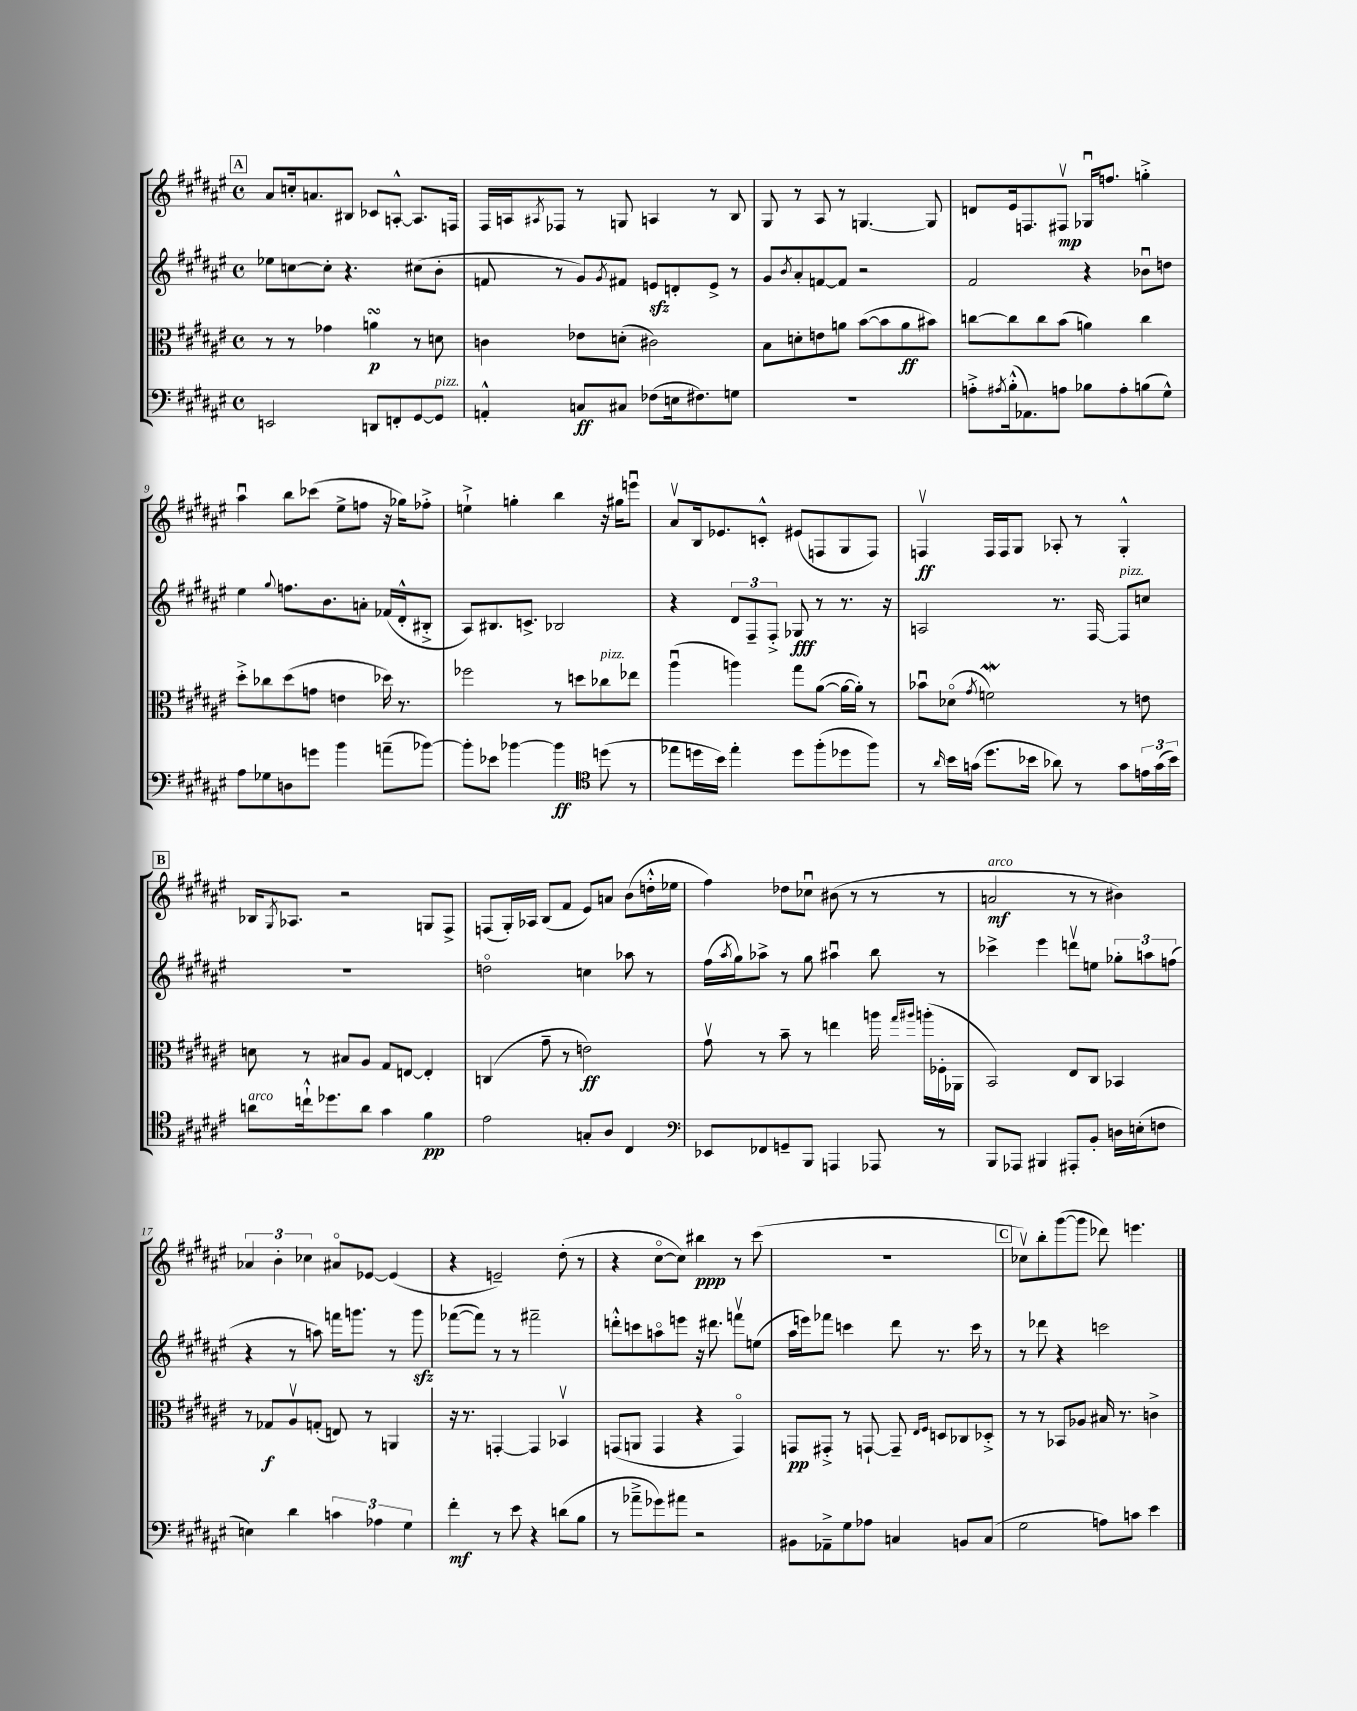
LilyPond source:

<<
\new StaffGroup <<
\new Staff = "s0" {
    \clef treble \key fis \major \defaultTimeSignature \time 4/4
    \mark \markup { \box "A" } ais'8 c''16-. a'8. bis8 ces'8 a8~-.-^ a8. f16 |
    fis16 a16 \acciaccatura { ais8 } fes8 r8 g8 a4 r8 b8 |
    gis8 r8 ais8 r8 g4.~ g8 |
    d'8 eis'16 f8. fis8\upbow\mp ges16\downbow f''8. g''4-.-> |
    ais''4\downbow b''8 ces'''8( eis''8-> f''8 r16 ges''16) fes''8-.-> |
    e''4-!-> g''4-. b''4 r16 gis''16 e'''8\downbow |
    ais'8\upbow b16 ees'8. c'8-.-^ eis'8( f8 gis8 f8) |
    f4\upbow\ff f16 f16 gis8 aes8-. r8 gis4-.-^ |
    \mark \markup { \box "B" } bes16 \acciaccatura { gis8 } aes8. r2 g8 fis8-> |
    f8( gis16-.) aes16 b8( fis'8 eis'8) a'8 b'8( d''16-.-^ ees''16 |
    fis''4) des''8 ces''8\downbow bis'8( r8 r8 r8 |
    a'2\mf^\markup { \italic "arco" } r8 r8 bis'4) |
    \tuplet 3/2 { aes'4 b'4-. ces''4 } ais'8\flageolet ees'8~ ees'4( |
    r4 e'2--) dis''8-.( r8 |
    r4 cis''8~\flageolet cis''8) bis''4\ppp r8 cis'''8( |
    R1 |
    \mark \markup { \box "C" } ces''8\upbow) b''8-. gis'''8~( gis'''8 des'''8) e'''4. \bar "|." |
}
\new Staff = "s1" {
    \clef treble \key fis \major \defaultTimeSignature \time 4/4
    \mark \markup { \box "A" } ees''8 c''8~ c''8-. r4. cis''8( b'8-. |
    f'8 r8 gis'8) \acciaccatura { gis'8 } fis'8 e'8\sfz d'8-. e'8-> r8 |
    gis'8 \acciaccatura { b'8 } ais'8-. f'8~ f'8 r2 |
    fis'2 r4 bes'8\downbow d''8 |
    eis''4 \appoggiatura { gis''8 } f''8. b'8. a'8-. fes'16( dis'16-.-^ bis8-.-> |
    ais8) bis8. c'8.-> bes2 |
    r4 \tuplet 3/2 { dis'8 fis8-- fis8-.-> } ges8\fff r8 r8. r16 |
    a2 r8. fis16~ fis8^\markup { \italic "pizz." } c''8 |
    \mark \markup { \box "B" } R1 |
    d''2\flageolet c''4 aes''8 r8 |
    fis''16( \acciaccatura { ais''8 } gis''16) aes''8-> r8 gis''8 ais''4\downbow b''8 r8 |
    ces'''4-> eis'''4 d'''8\upbow e''8 \tuplet 3/2 { ges''8-. a''8 f''8( } |
    r4 r8 a''8) f'''16 g'''8. r8 g'''8\sfz |
    fes'''8~( fes'''8) r8 r8 fis'''2-- |
    d'''8-.-^ c'''8 a''8\flageolet e'''8 r16 dis'''8. f'''8\upbow e''8( |
    ais''16 e'''16) fes'''8 c'''4 dis'''8 r8. c'''16 r8 |
    \mark \markup { \box "C" } r8 des'''8 r4 c'''2 \bar "|." |
}
\new Staff = "s2" {
    \clef alto \key fis \major \defaultTimeSignature \time 4/4
    \mark \markup { \box "A" } r8 r8 ges'4 a'4\turn\p r8 d'8 |
    c'4 ees'8 d'8-.( cis'2) |
    b8 d'8-. e'8 a'8 b'8~( b'8 a'8\ff bis'8) |
    c''8~ c''8 c''8 b'8( a'4) c''4 |
    dis''8-.-> ces''8 dis''8( g'8 e'4 des''16) r8. |
    fes''2 r8 d''8 ces''8^\markup { \italic "pizz." } ees''8 |
    ais''4\downbow( a''4) gis''8 ais'8~( ais'16~ ais'16-.) r8 |
    bes'8\downbow des'8\flageolet( \acciaccatura { gis'8 } f'2\mordent) r8 e'8 |
    \mark \markup { \box "B" } d'8 r8 bis8 ais8 gis8 e8~ e4-. |
    c4( gis'8-- r8 e'2\ff) |
    gis'8\upbow r8 b'8-- r8 e''4 a''16 \grace { gis''16 ais''16 } a''16-.( fes16-. aes,16 |
    b,2) eis8 cis8 bes,4 |
    r8 ges8\f ais8\upbow g8-.( e8) r8 a,4 |
    r16 r8. g,4~-. g,4 bes,4\upbow |
    g,8( a,8 g,4 r4 g,4\flageolet) |
    g,8\pp gis,8-.-> r8 g,8~-! g,8-- \grace { eis16 fis16 } d8 ces8 des8-.-> |
    \mark \markup { \box "C" } r8 r8 bes,8 aes8 bis16 r8. c'4-> \bar "|." |
}
\new Staff = "s3" {
    \clef bass \key fis \major \defaultTimeSignature \time 4/4
    \mark \markup { \box "A" } e,2 d,8 f,8-. gis,8~ gis,8^\markup { \italic "pizz." } |
    a,4-.-^ c8\ff cis8 fes8( e16 fis8.) g8 |
    R1 |
    a8-.-> \acciaccatura { ais8 } b16-.-^( aes,8.) a8 bes8 a8-. b8( gis8-^) |
    ais8 ges8 d8 g'8 b'4 a'8--( bes'8~) |
    bes'8-. ees'8 bes'4~ bes'4\ff \clef tenor d''8( r8 |
    ees''8 d''16 b'16) ees''4-. d''8 fis''8-.( des''8 fis''8) |
    r8 \grace { ais'16 } b'16 g'16( dis''8. bes'16 aes'8) r8 g'8 \tuplet 3/2 { e'16 g'16( bes'16) } |
    \mark \markup { \box "B" } a'8^\markup { \italic "arco" } c''16-!-^ des''8. a'8 gis'4 fis'4\pp |
    eis'2 g8-. ais8 cis4 |
    \clef bass ees,8 fes,8 g,8-- b,,8 a,,4 aes,,8 r8 |
    b,,8 aes,,8 bis,,4 ais,,8-. b,8-. d16 e16-.( f8 |
    e4) dis'4 \tuplet 3/2 { c'4 aes4 gis4 } |
    fis'4-.\mf r8 eis'8 r4 d'8( b8 |
    r8 aes'8---> ges'8) ais'8 r2 |
    bis,8 aes,8---> gis8 aes8 c4 b,8 c8( |
    \mark \markup { \box "C" } gis2 a8) c'8 eis'4 \bar "|." |
}
>>
>>
\layout { \context { \Score currentBarNumber = #5 } }
